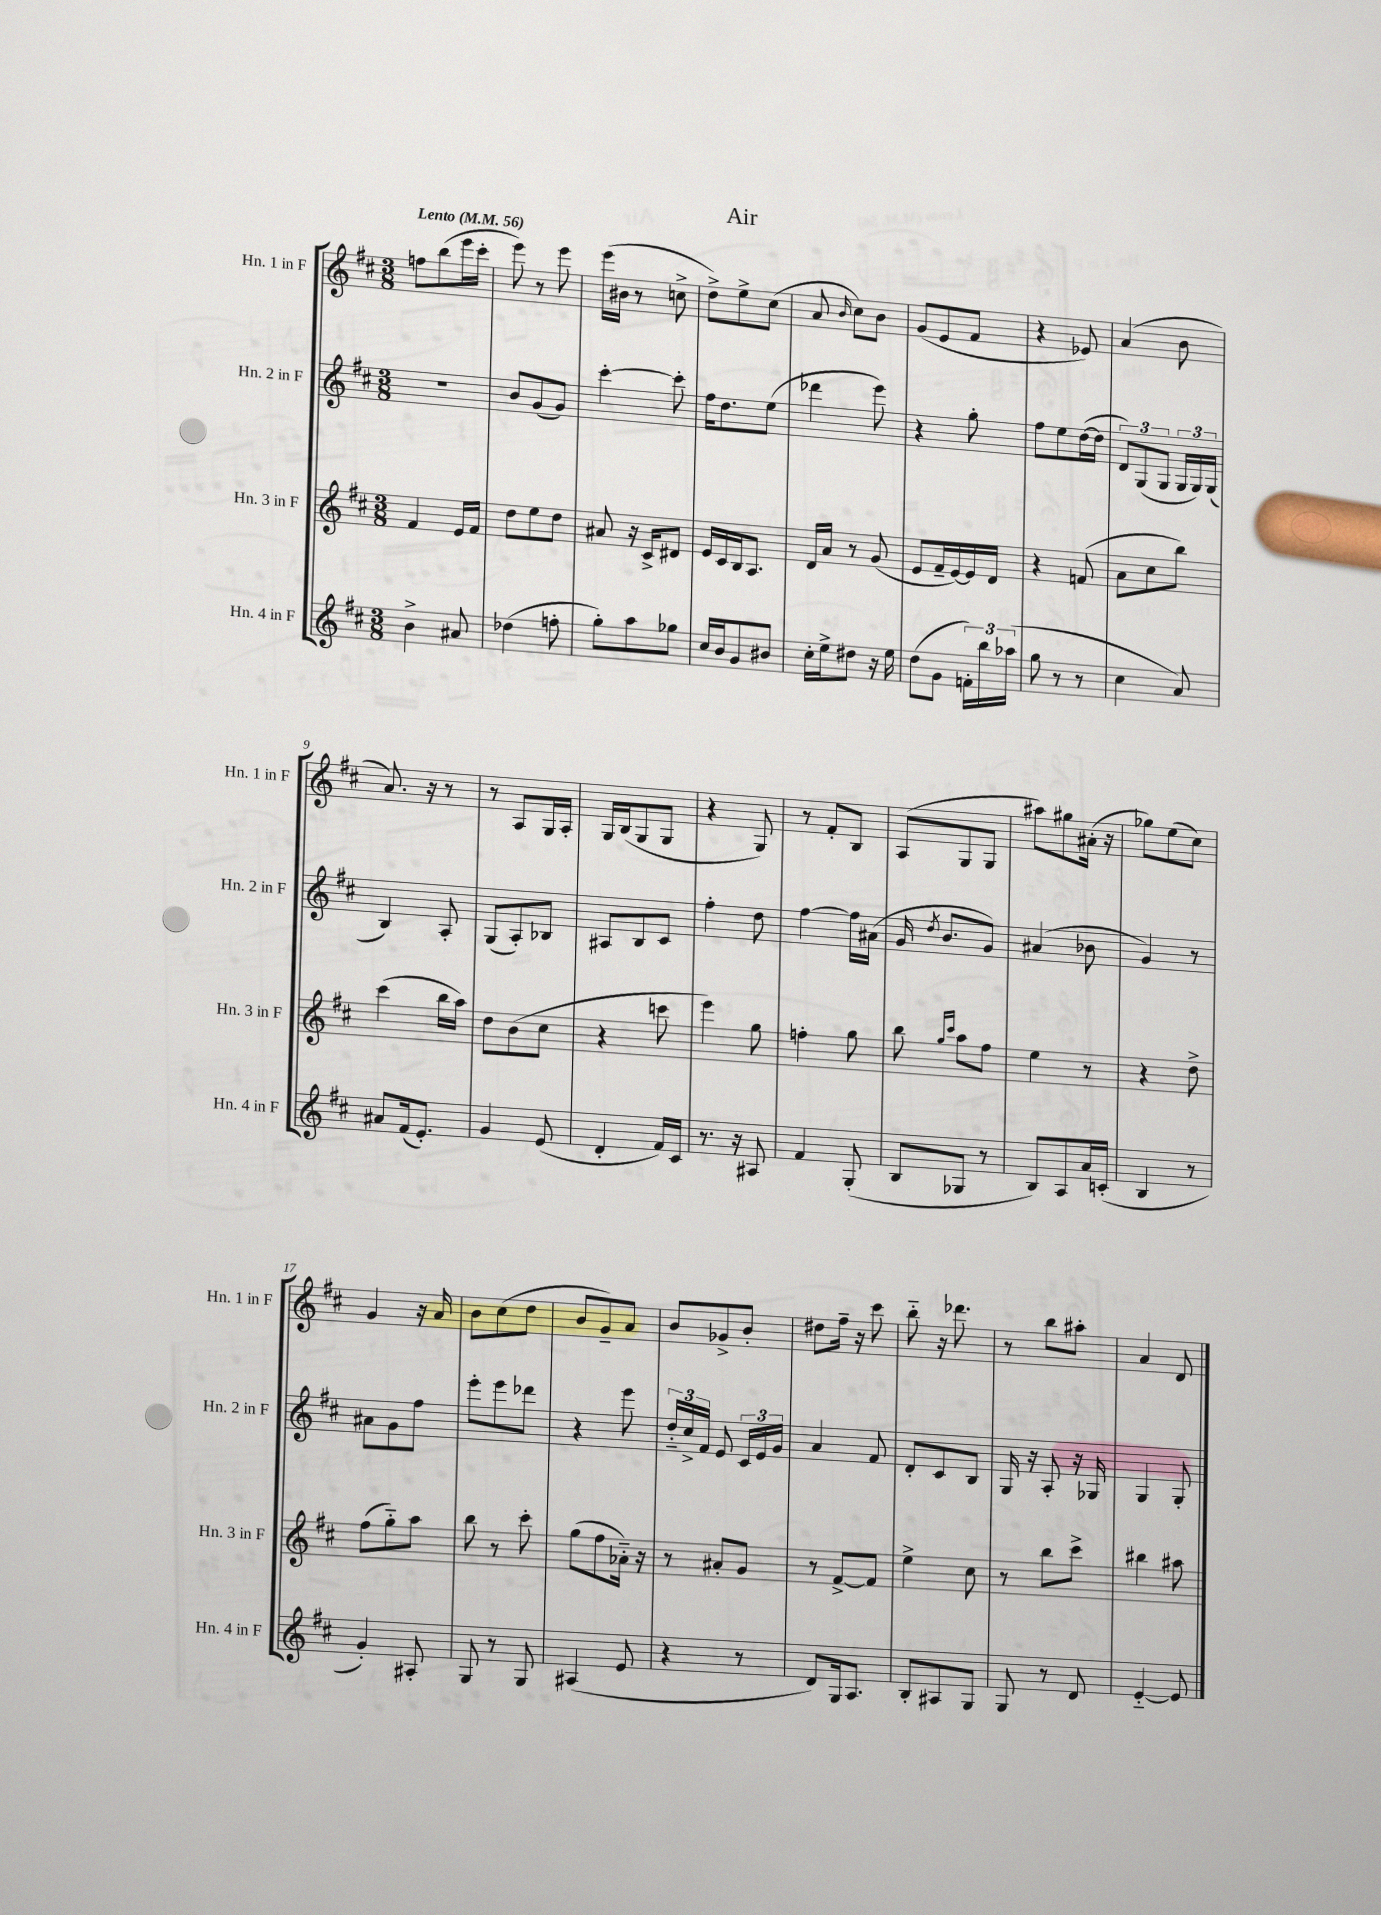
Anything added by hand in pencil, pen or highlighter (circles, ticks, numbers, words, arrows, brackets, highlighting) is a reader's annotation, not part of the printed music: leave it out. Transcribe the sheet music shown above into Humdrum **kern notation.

**kern	**kern	**kern	**kern
*staff4	*staff3	*staff2	*staff1
*clefG2	*clefG2	*clefG2	*clefG2
*k[f#c#]	*k[f#c#]	*k[f#c#]	*k[f#c#]
*M3/8	*M3/8	*M3/8	*M3/8
*MM56	*MM56	*MM56	*MM56
4b^	4f#	4.r	8ff
.	.	.	(8bb
8a#	16e	.	16eee
.	16f#	.	16ccc#'
=	=	=	=
(4dd-	8dd	8b	8eee)
.	8ee	(8g	8r
8ff'	8dd	8g)	8eee
=	=	=	=
8gg')	8a#	[4ccc#'	(16eee
.	.	.	16b#
8aa	16r	.	8r
.	16c#^	.	.
8gg-	8d#	8ccc#']	8cc^
=	=	=	=
16cc#	16e	16ff#	8dd^)
16b	16c#	8.dd	.
8g	16B	.	8ee^
.	8.A	.	.
8b#	.	(8ee	(8cc#
=	=	=	=
16cc#'	16d	4ddd-	8a
16ee^	16a	.	.
.	.	.	16qqb
8dd#	8r	.	8cc#)
16r	(8g	8eee)	8b
16ee	.	.	.
=	=	=	=
(8dd	8e	4r	(8g
8g	16f#~	.	8e
.	[16e)	.	.
24f')	16e]	8gg'	8f#
24bb	.	.	.
.	16d	.	.
(24aa-	.	.	.
=	=	=	=
8gg	4r	8ff#	4r
8r	.	8ee	.
8r	(8f	([16dd	8e-)
.	.	16dd]	.
=	=	=	=
4cc#	8a	12d)	(4a
.	.	(12G	.
.	8cc#	.	.
.	.	12G	.
8a)	8bb)	24G	8b
.	.	24G)	.
.	.	(24G	.
=	=	=	=
8a#	(4ccc#	4B)	8.a)
(16f#	.	.	.
8.e')	.	.	16r
.	16bb	8A'	8r
.	16aa)	.	.
=	=	=	=
4g	8dd	(8G	8r
.	(8b	8A')	8A
(8e	8cc#	8B-	16G
.	.	.	16A'
=	=	=	=
4d'	4r	8A#	16G
.	.	.	(16B
.	.	8B	8G
16f#)	8ccc	8c#	8G
16c#	.	.	.
=	=	=	=
8.r	4eee)	4ff#'	4r
16r	.	.	.
8A#	8gg	8dd	8G)
=	=	=	=
4f#	4ff'	[4ff#	8r
.	.	.	8f#'
(8G'	8gg	16ff#]	8B
.	.	(16a#	.
=	=	=	=
8B	8bb	16g	(8A
.	.	8qdd	.
.	.	8.b	.
.	16qqgg	.	.
.	16qqccc#	.	.
8G-	8aa	.	8G
8r	8ff#	8g)	8G
=	=	=	=
8B)	4ee	(4a#	8aa#)
8A	.	.	8gg#
16a	8r	8b-	(16a#'
(16c'	.	.	16r
=	=	=	=
4B	4r	4g)	8gg-)
.	.	.	(8ee
8r	8dd^	8r	8cc#)
=	=	=	=
4g')	(8ff#	8a#	4g
.	8gg'~)	8g	.
8A#'	8aa	8ff#	16r
.	.	.	16a
=	=	=	=
8G	8bb	8eee'	8b
8r	8r	8eee	(8cc#
8G	8ccc#'	8ddd-	8dd
=	=	=	=
(4A#	(8gg	4r	8b
.	8ff#	.	8g~)
8e	16a-'~)	8eee	8a
.	16r	.	.
=	=	=	=
4r	8r	24dd'~	8b
.	.	24cc#^	.
.	.	24f#	.
.	8a#'	8e	8g-^
8r	8g	24c#	8b'
.	.	24e	.
.	.	24g	.
=	=	=	=
8d)	8r	4a	8dd#
16G	[8f#^	.	16ff#~
8.A	.	.	16r
.	8f#]	8f#	8ccc#
=	=	=	=
8B'	4ee^	8d'	8bb'~
8A#	.	8c#	16r
.	.	.	8.ddd-
8G	8cc#	8B	.
=	=	=	=
8G	8r	16G	8r
.	.	16r	.
8r	8bb	8A'	8bb
8d	8ccc#^	16r	8aa#'
.	.	16G-	.
=	=	=	=
[4e'~	4bb#	4G	4a
8e]	8aa#	8G'	8d
==	==	==	==
*-	*-	*-	*-
